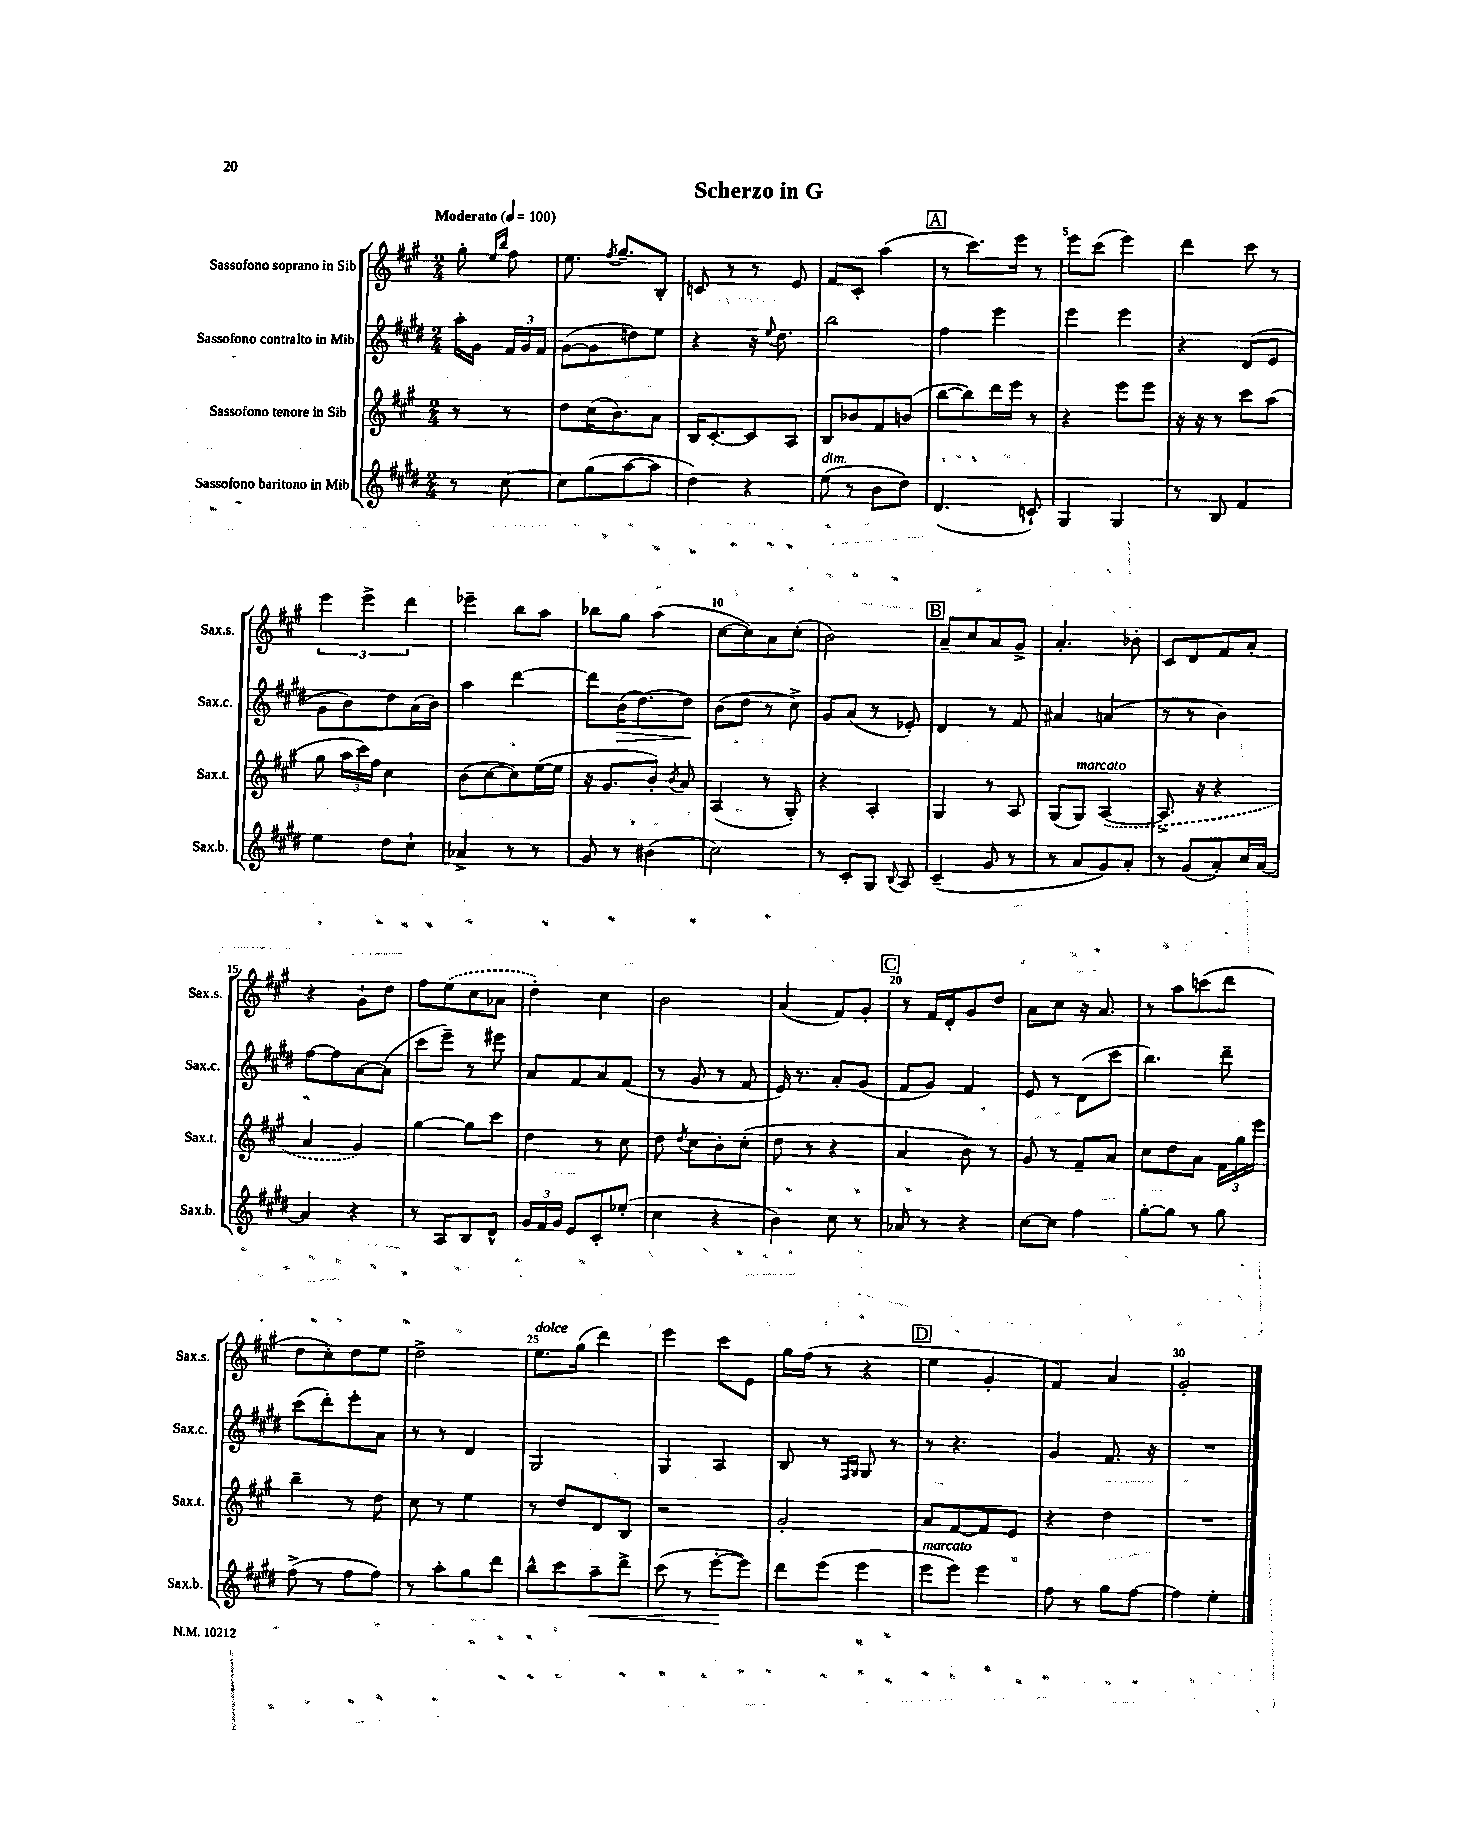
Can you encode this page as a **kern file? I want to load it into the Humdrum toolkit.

**kern	**kern	**kern	**kern
*staff4	*staff3	*staff2	*staff1
*clefG2	*clefG2	*clefG2	*clefG2
*k[f#c#g#d#]	*k[f#c#g#]	*k[f#c#g#d#]	*k[f#c#g#]
*M2/4	*M2/4	*M2/4	*M2/4
*MM100	*MM100	*MM100	*MM100
8r	8r	16aa'\LL	8gg#'\
.	.	16g#\JJ	.
.	.	.	16qqee/LL
.	.	.	16qqbb/JJ
[8cc#\	8r	24f#/LL	8ff#\
.	.	24g#/	.
.	.	24f#/JJ	.
=	=	=	=
8cc#\]L	8dd\L	([8g#\L	8.ee\
(8gg#\	(16cc#\K	8g#\]	.
.	.	.	8qff#/
.	8.b\)	.	8.gg#~/L
[8aa\	.	8dd\)	.
8aa\]J	8a\J	8ee\J	8B'/J
=	=	=	=
4dd#\)	16B/LK	4r	8c/
.	[8.c#'/	.	.
.	.	.	8r
4r	8c#/]	16r	8r
.	.	8qqee/	.
.	.	8.dd#\	.
.	8A/J	.	8e/
=	=	=	=
(8ee\	8B/L	2bb\	8f#/L
8r	8b-/	.	8c#'/J
8b\L	8f#/	.	(4aa\
8dd#\J)	(8b/J	.	.
=	=	=	=
(4.d#/	[8bb\L	4ff#\	8r
.	8bb\])	.	8.ccc#\L)
.	16ddd\L	4eee\	.
.	16eee\JJ	.	16eee\Jk
8c`/)	8r	.	8r
=	=	=	=
4G#/	4r	4eee\	8eee\L
.	.	.	(8ccc#\J
4G#/	8eee\L	4eee\	4eee\)
.	8eee\J	.	.
=	=	=	=
8r	16r	4r	4ddd\
.	16r	.	.
8B/	8r	.	.
4f#/	8ccc#\L	(8d#/L	8ccc#\
.	(8aa\J	8e/J	8r
=	=	=	=
4ee\	8gg#\	8g#\L	6eee\
.	24aa\LL	8b\)	.
.	24ccc#\)	.	6eee^\
.	24ff#\JJ	.	.
8dd#\L	4cc#\	8dd#\	.
.	.	.	6ddd\
8cc#`\J	.	(16a\L	.
.	.	16b\JJ)	.
=	=	=	=
4a-^/	(8b\L	4aa\	4eee-~\
.	[8cc#\	.	.
8r	8cc#\])	[4ddd#\	8bb\L
8r	([16ee\L	.	8aa\J
.	16ee\]JJ	.	.
=	=	=	=
8g#/	16r	8ddd#\]L	8bb-\L
.	8.g#/L	.	.
8r	.	(16b\K	8gg#\J
.	.	[8.dd#\)	.
(4b#\	8b'/J)	.	(4aa\
.	8qb/	.	.
.	8a/	8dd#\]J	.
=	=	=	=
2cc#\)	(4A/	(8b\L	[8cc#\L
.	.	8dd#\J	8cc#\])
.	8r	8r	8a\
.	8G#'/)	8cc#^\)	(8cc#'\J
=	=	=	=
8r	4r	8g#/L	2b\)
8c#'/L	.	(8a/J	.
8G#/J	4A'/	8r	.
8qqB/	.	.	.
8A/	.	8e-'/)	.
=	=	=	=
(4c#~/	4G#/	4d#/	8a~/L
.	.	.	8cc#/
8g#/	8r	8r	8a/
8r	8A/	8f#/	8g#^/J
=	=	=	=
8r	(8G#/L	4a#/	4.a'/
8a/L	8G#/J)	.	.
8g#/)	([4A/	(4a/	.
8a'/J	.	.	8b-'\
=	=	=	=
8r	8.A^/]	8r	8c#/L
(8g#/L	.	8r	8d/
.	16r	.	.
8a'/)	4r	4b\)	8f#/
16cc#/L	.	.	8a'/J
[16a/JJ	.	.	.
=	=	=	=
4a/]	4a/	[8ff#\L	4r
.	.	8ff#\]	.
4r	4g#/)	[8a\	8g#`\L
.	.	(8a\]J	8dd\J
=	=	=	=
8r	[4gg#\	8ccc#\L	8ff#\L
8A/L	.	8eee~\J)	(8ee\
8B/	8gg#\]L	8r	8cc#\
8d#^^/J	8ccc#\J	8eee#\	8a-\J
=	=	=	=
24g#/LL	4dd\	8a/L	4dd'\)
24f#/	.	.	.
24g#/JJ	.	.	.
8e/L	.	8f#/	.
8c#'/	8r	8a/	4cc#\
(8ee-'/J	8cc#\	(8f#/J	.
=	=	=	=
4cc#\	8dd\	8r	2b\
.	8qdd/	.	.
.	8cc#\L	8g#/	.
4r	8b'\	8r	.
.	(8cc#'\J	8f#/	.
=	=	=	=
4b\)	8dd\	16e/)	(4a/
.	.	8.r	.
.	8r	.	.
8cc#\	4r	8a'/L	8f#/L)
8r	.	(8g#/J	8g#'/J
=	=	=	=
8a-/	4a/	8f#/L	8r
8r	.	8g#/J)	16f#/LL
.	.	.	16d'/J
4r	8b\)	4f#/	8g#/
.	8r	.	8dd/J
=	=	=	=
[8cc#\L	8g#/	8e/	8a\L
8cc#\]J	8r	8r	8cc#\J
4ff#\	8f#~/L	(8d#\L	16r
.	.	.	8.a/
.	8a/J	8ccc#\J	.
=	=	=	=
[8gg#'\L	8cc#\L	4.bb\)	8r
8gg#\]J	8dd\	.	8aa\L
8r	8a\J	.	(8ccc\
8gg#\	24f#\LL	8ddd#~\	8ddd\J
.	24gg#\	.	.
.	24eee\JJ	.	.
=	=	=	=
(8ff#^\	4bb~\	(8ccc#\L	8dd\L
8r	.	8ddd#'\)	8cc#'\)
8ff#\L	8r	8eee'\	8dd\
8ff#\J)	8dd\	8a\J	8ee\J
=	=	=	=
8r	8cc#\	8r	2dd^\
8aa'\L	8r	8r	.
8gg#\	4ee\	4d#/	.
8ddd#\J	.	.	.
=	=	=	=
8bb^^\L	8r	2G#/	8.ee\L
8ccc#\	8dd/L	.	.
.	.	.	(16gg#\Jk
8aa~\	8d/	.	4ddd\)
8ddd#^\J	8B/J	.	.
=	=	=	=
(8ccc#\	2r	4G#/	4eee\
8r	.	.	.
[8eee'\L	.	4A/	8ccc#\L
8eee\]J)	.	.	8e\J
=	=	=	=
8ddd#\L	2g#'/	8B/	16gg#\LL
.	.	.	(16ff#\JJ
(8eee\J	.	8r	8r
.	.	16qqF#/LL	.
.	.	16qqG#/JJ	.
4eee\	.	8G#/	4r
.	.	8r	.
=	=	=	=
8eee\L	8a/L	8r	4ee\
8eee\J)	[8f#/	4.r	.
4eee\	8f#/]	.	4g#'/
.	8e/J	.	.
=	=	=	=
8ff#\	4r	4g#/	4f#/)
8r	.	.	.
8gg#\L	4dd\	8.f#/	4a/
[8ff#\J	.	.	.
.	.	16r	.
=	=	=	=
4ff#\]	2r	2r	2g#'/
4ee'\	.	.	.
==	==	==	==
*-	*-	*-	*-
